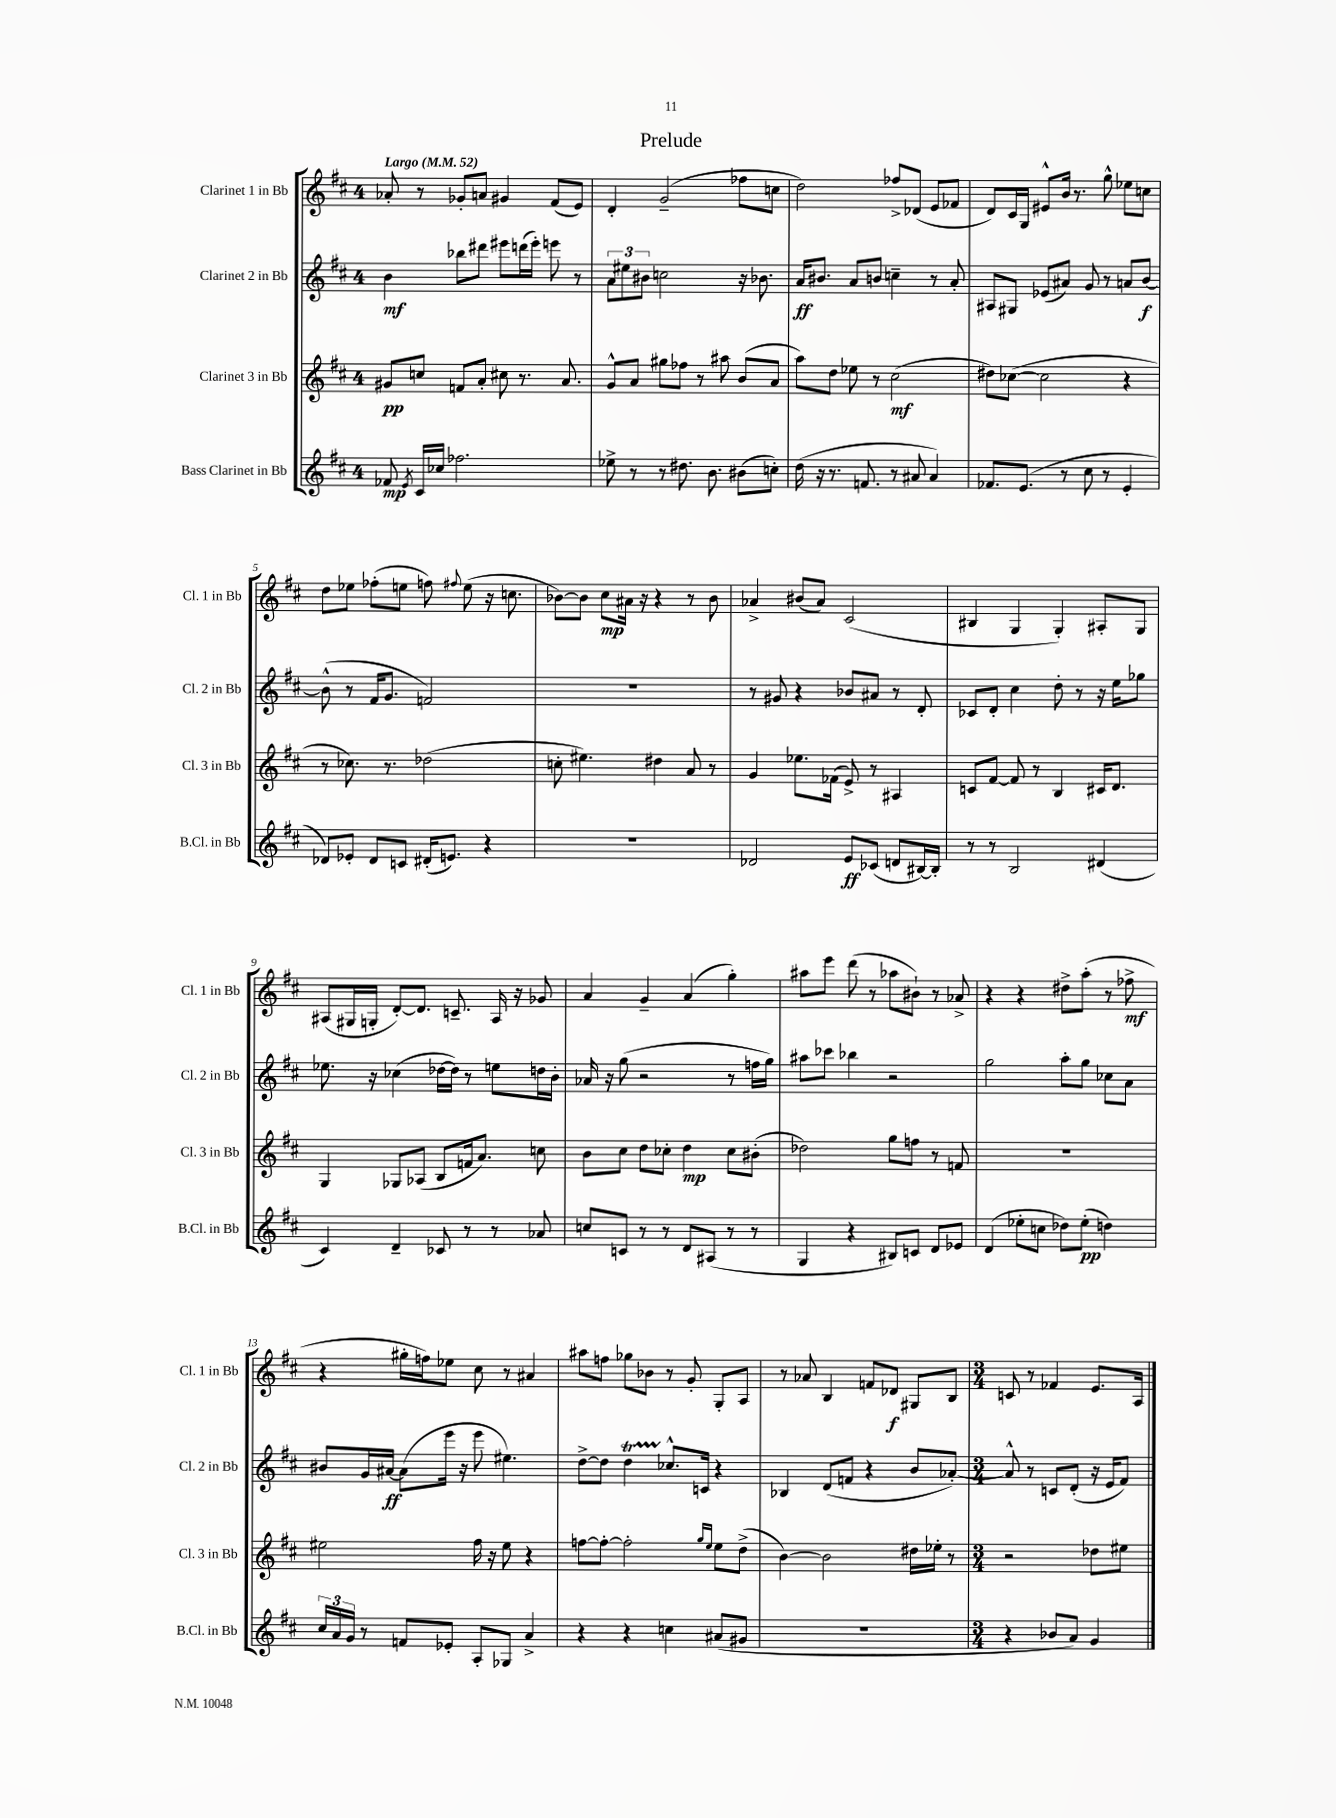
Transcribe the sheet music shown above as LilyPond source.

\header { title = "Prelude" }
<<
\new StaffGroup <<
\new Staff = "s0" \with { instrumentName = "Clarinet 1 in Bb" shortInstrumentName = "Cl. 1 in Bb" } {
    \clef treble \key d \major \once \override Staff.TimeSignature.style = #'single-digit \time 4/4 \tempo "Largo" 4 = 52
    \autoBeamOff aes'8-. r8 ges'8[-. a'8] gis'4 fis'8[( e'8]) |
    d'4-. g'2--( fes''8[ c''8] |
    d''2) fes''8[-> des'8]( e'8[ fes'8] |
    d'8[) cis'16 g16] eis'8[-^ b'16] r8. g''8-^ ees''8[ c''8] |
    d''8[ ees''8] fes''8[-.( e''8] f''8) \appoggiatura { fis''8 } e''8( r16 c''8. |
    bes'8[~) bes'8] cis''8[\mp ais'16] r16 r4 r8 bes'8 |
    aes'4-> bis'8[( aes'8]) cis'2( |
    bis4 g4 g4-.) ais8[-. g8] |
    ais8[( gis16 g16]-. d'8[~-.) d'8.] c'8.-- ais16 r16 ges'8 |
    a'4 g'4-- a'4( g''4-.) |
    ais''8[ e'''8] d'''8( r8 aes''8[ bis'8]-!) r8 aes'8-> |
    r4 r4 dis''8[-> a''8]-.( r8 fes''8->\mf |
    r4 gis''16[-. f''16) ees''8] cis''8 r8 ais'4 |
    ais''8[ f''8] ges''8[ bes'8] r8 g'8-. g8[-. a8] |
    r8 aes'8 b4 f'8[ des'8]\f gis8[ b8] |
    \numericTimeSignature \time 3/4 c'8 r8 fes'4 e'8.[ a16] \bar "|." |
}
\new Staff = "s1" \with { instrumentName = "Clarinet 2 in Bb" shortInstrumentName = "Cl. 2 in Bb" } {
    \clef treble \key d \major \once \override Staff.TimeSignature.style = #'single-digit \time 4/4
    \autoBeamOff b'4\mf bes''8[ dis'''8] eis'''8[ d'''16( eis'''16]-.) e'''8 r8 |
    \tuplet 3/2 { a'8[ eis''8 bis'8] } c''2 r16 bes'8. |
    a'16[\ff bis'8.] a'8[ b'8] c''4-- r8 a'8-. |
    ais8[ gis8] ees'8[( ais'8]) g'8 r8 a'8[ b'8]~\f |
    b'8-^( r8 fis'16[ g'8.] f'2) |
    R1 |
    r8 gis'8 r4 bes'8[ ais'8] r8 d'8-. |
    ces'8[ d'8]-. cis''4 d''8-. r8 r16 e''16[ ges''8] |
    ees''8. r16 ces''4( des''16[~ des''16]) r8 e''8[ d''16 b'16]-. |
    aes'16 r16 g''8( r2 r8 f''16[ g''16]) |
    ais''8[ ces'''8] bes''4 r2 |
    g''2 a''8[-. g''8] ces''8[ a'8] |
    bis'8[ g'16 ais'16]~\ff ais'8[( e'''16] r16 e'''8 eis''4.) |
    d''8[~-> d''8] d''4\startTrillSpan ces''8.[-^\stopTrillSpan c'16] r4 |
    bes4 d'8[( f'8] r4 b'8[ aes'8]~-.) |
    \numericTimeSignature \time 3/4 aes'8-^ r8 c'8[ d'8]-.( r16 e'16[ fis'8]) \bar "|." |
}
\new Staff = "s2" \with { instrumentName = "Clarinet 3 in Bb" shortInstrumentName = "Cl. 3 in Bb" } {
    \clef treble \key d \major \once \override Staff.TimeSignature.style = #'single-digit \time 4/4
    \autoBeamOff gis'8[\pp c''8] f'8[ a'8]-. cis''8 r8. a'8. |
    g'8[-^ a'8] gis''8[ fes''8] r8 ais''8 b'8[( a'8] |
    a''8[) d''8] ees''8 r8 cis''2\mf( |
    dis''8[) ces''8]~( ces''2 r4 |
    r8 ces''8.) r8. des''2( |
    c''8-. eis''4.) dis''4 a'8 r8 |
    g'4 ees''8.[ fes'16]( e'8->) r8 ais4 |
    c'8[ fis'8]~ fis'8 r8 b4 cis'16[ d'8.] |
    g4 ges8[ aes8]( b8[ f'16 a'8.]) c''8 |
    b'8[ cis''8] d''8[ ces''8]-. d''4\mp ces''8[ bis'8]-.( |
    des''2) g''8[ f''8] r8 f'8 |
    R1 |
    eis''2 fis''16 r16 eis''8 r4 |
    f''8[~ f''8]~-. f''2-. \grace { g''16[ e''16] } e''8[ d''8]->( |
    b'4~) b'2 dis''16[ ees''16]-. r8 |
    \numericTimeSignature \time 3/4 r2 des''8[ eis''8] \bar "|." |
}
\new Staff = "s3" \with { instrumentName = "Bass Clarinet in Bb" shortInstrumentName = "B.Cl. in Bb" } {
    \clef treble \key d \major \once \override Staff.TimeSignature.style = #'single-digit \time 4/4
    \autoBeamOff fes'8\mp \acciaccatura { e'8 } cis'16[ ces''16] fes''2. |
    ees''8-> r8 r8 dis''8. b'8. bis'8[( c''8]-.) |
    d''16( r16 r8. f'8. r8 ais'8 ais'4) |
    fes'8.[ e'8.]( r8 cis''8 r8 e'4-. |
    des'8[) ees'8]-. des'8[ c'8] dis'16[-.( e'8.]) r4 |
    R1 |
    des'2 e'8[\ff ces'8]( d'8[ bis16~) bis16]-. |
    r8 r8 b2 dis'4( |
    cis'4) d'4-- ces'8 r8 r8 aes'8 |
    c''8[ c'8] r8 r8 d'8[ ais8]( r8 r8 |
    g4 r4 bis8[) c'8] d'8[ ees'8] |
    d'4( ees''8[-. c''8] des''8[) ees''8]-.\pp( d''4) |
    \tuplet 3/2 { cis''16[ a'16 g'16] } r8 f'8[ ees'8]-. a8[-. ges8] a'4-> |
    r4 r4 c''4 ais'8[( gis'8] |
    R1 |
    \numericTimeSignature \time 3/4 r4 bes'8[ a'8]) g'4 \bar "|." |
}
>>
>>
